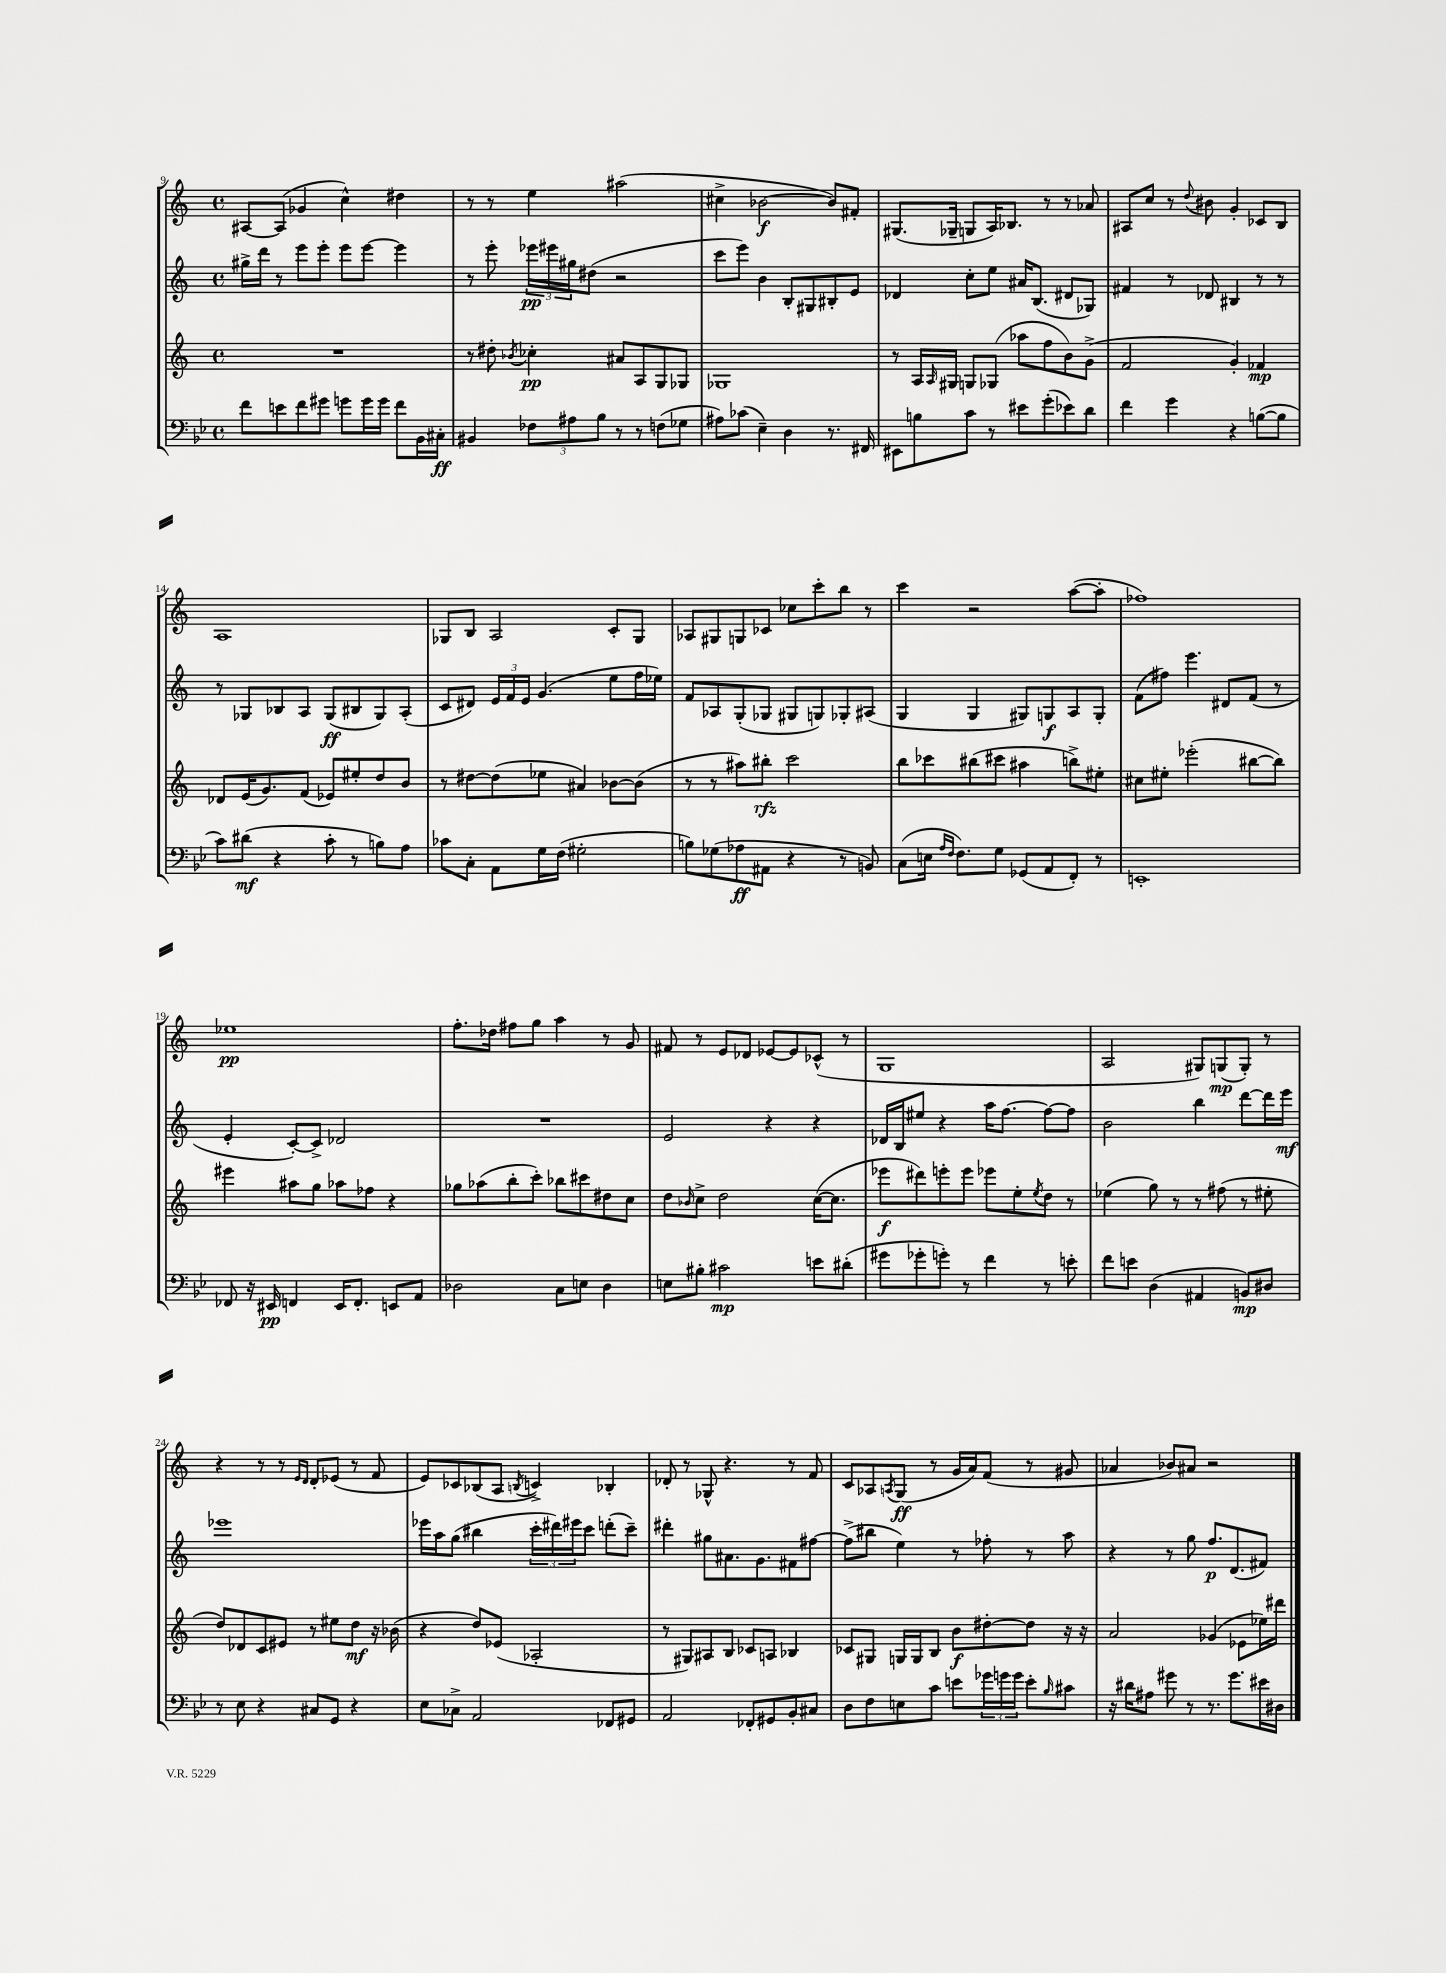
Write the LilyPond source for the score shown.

<<
\new StaffGroup <<
\new Staff = "s0" {
    \clef treble \key c \major \defaultTimeSignature \time 4/4
    ais8~ ais8( ges'4 c''4-^) dis''4 |
    r8 r8 e''4 ais''2( |
    cis''4-> bes'2~\f bes'8) fis'8-. |
    gis8.( ges16-- g8 a16) bes8. r8 r8 aes'8 |
    ais8 c''8 r8 \appoggiatura { d''8 } bis'8 g'4-. ces'8 b8 |
    a1 |
    ges8 b8 a2 c'8-. ges8 |
    aes8 gis8 g8 ces'8 ces''8 c'''8-. b''8 r8 |
    c'''4 r2 a''8~( a''8-. |
    fes''1) |
    ees''1\pp |
    f''8.-. des''16 fis''8 g''8 a''4 r8 g'8 |
    fis'8 r8 e'8 des'8 ees'8~ ees'8 ces'8-^( r8 |
    g1 |
    a2 gis8) g8\mp( g8-.) r8 |
    r4 r8 r8 \grace { e'16 d'16 } d'8-. ees'8( r8 f'8 |
    e'8) ces'8 bes8( a8 \acciaccatura { b8 } c'4->) bes4-. |
    des'8-. r8 ges8-^ r4. r8 f'8 |
    c'8 aes8 \acciaccatura { a8 } g8\ff( r8 g'16 a'16) f'8( r8 gis'8 |
    aes'4 bes'8) ais'8 r2 \bar "|." |
}
\new Staff = "s1" {
    \clef treble \key c \major \defaultTimeSignature \time 4/4
    gis''16-> d'''16 r8 e'''8 e'''8-. e'''8 e'''8~ e'''4 |
    r8 e'''8-. \tuplet 3/2 { ees'''16\pp eis'''16 gis''16 } dis''8( r2 |
    c'''8 e'''8) b'4 b8-. gis8 bis8-. e'8 |
    des'4 c''8-. e''8 ais'16 b8.( dis'8 ges8) |
    fis'4 r8 des'8 bis4 r8 r8 |
    r8 ges8 bes8 a8 ges8\ff( bis8 ges8) a8-.( |
    c'8 dis'8) \tuplet 3/2 { e'16 f'16 e'16 } g'4.( e''8 f''16 ees''16) |
    f'8 aes8 g8-.( ges8 gis8 g8) ges8-. ais8( |
    g4 g4 gis8) g8\f a8 g8-. |
    f'8( fis''8) e'''4. dis'8 f'8( r8 |
    e'4-. c'8~-.) c'8-> des'2 |
    R1 |
    e'2 r4 r4 |
    des'16 b16 eis''8 r4 a''16 f''8.~ f''8~ f''8 |
    b'2 b''4 d'''8~ d'''16 e'''16\mf |
    ees'''1 |
    ees'''16 a''16 g''8( bis''4 \tuplet 3/2 { c'''16-. dis'''16) eis'''16 } c'''8 d'''8-.( c'''8--) |
    dis'''4-. gis''8 ais'8. g'8. fis'8 fis''8~ |
    fis''8->( bis''8 e''4) r8 fes''8-. r8 a''8 |
    r4 r8 g''8 f''8.\p d'8.( fis'8) \bar "|." |
}
\new Staff = "s2" {
    \clef treble \key c \major \defaultTimeSignature \time 4/4
    R1 |
    r8 dis''8-. \acciaccatura { bes'8 } ces''4-.\pp ais'8 a8 g8 ges8 |
    ges1 |
    r8 a16 \grace { a16 } gis16 g8 ges8( aes''8 f''8 b'8) g'8->( |
    f'2 g'4-.) fes'4\mp |
    des'8 e'16( g'8.) f'8( ees'8) eis''8-. d''8 b'8 |
    r8 dis''8~ dis''8( ees''8 ais'4) bes'8~ bes'8( |
    r8 r8 ais''8) bis''8-.\rfz c'''2 |
    b''8 ces'''8 bis''8( cis'''8 ais''4 b''8->) eis''8-. |
    cis''8 eis''8-. ees'''2-.( bis''8~ bis''8) |
    eis'''4 ais''8 g''8 aes''8 fes''8 r4 |
    ges''8 aes''8( b''8-. c'''8-.) bes''8 cis'''8 dis''8 c''8 |
    d''8 \grace { bes'16 } c''8-> d''2 c''16~( c''8. |
    ees'''8\f dis'''8) e'''8-. e'''8 ees'''8 e''8-. \acciaccatura { e''8 } d''8 r8 |
    ees''4( g''8) r8 r8 fis''8( r8 eis''8-. |
    d''8) des'8 c'8 eis'8 r8 eis''8 d''8\mf r16 bes'16( |
    r4 d''8) ees'8( aes2-. |
    r8 gis8) ais8 b8 ces'8 a8 bes4 |
    ces'8 gis8 g16 g16 b8 b'8\f dis''8~-. dis''8 r16 r16 |
    a'2 ges'4( ees'8 ees''16) dis'''16 \bar "|." |
}
\new Staff = "s3" {
    \clef bass \key bes \major \defaultTimeSignature \time 4/4
    f'8 e'8 f'8 gis'8 g'8 g'16 g'16 f'8 bes,16 cis16-.\ff |
    bis,4 \tuplet 3/2 { fes8 ais8 bes8 } r8 r8 f8( ges8 |
    ais8) ces'8( ees4--) d4 r8. fis,16 |
    eis,8 b8 c'8 r8 eis'8 g'8-.( ees'8) d'8 |
    f'4 g'4 r4 b8~( b8 |
    c'8) dis'8\mf( r4 c'8-. r8 b8) a8 |
    ces'8 c8-. a,8 g16 f16( gis2-. |
    b8) ges8( aes8\ff ais,8 r4 r8 b,8) |
    c8( e16 \grace { a16 f16 } f8.) g8 ges,8( a,8 f,8-.) r8 |
    e,1-. |
    fes,8 r16 eis,16\pp f,4 eis,16 f,8.-. e,8 a,8 |
    des2 c8 e8 des4 |
    e8 bis8-. cis'2\mp e'8 dis'8-.( |
    gis'8 ges'8-. g'8-.) r8 f'4 r8 e'8-. |
    f'8 e'8 d4( ais,4 b,8\mp) dis8 |
    r8 ees8 r4 cis8 g,8 r4 |
    ees8 ces8-> a,2 fes,8 gis,8 |
    a,2 fes,8-. gis,8 bes,8-. cis8 |
    d8 f8 e8 c'8 e'8 \tuplet 3/2 { ges'16 g'16 g'16 } e'8-. \grace { bes16 } cis'8 |
    r16 dis'16 ais8 gis'8 r8 r8. gis'8. eis'16 dis16 \bar "|." |
}
>>
>>
\layout { \context { \Score currentBarNumber = #9 } }
